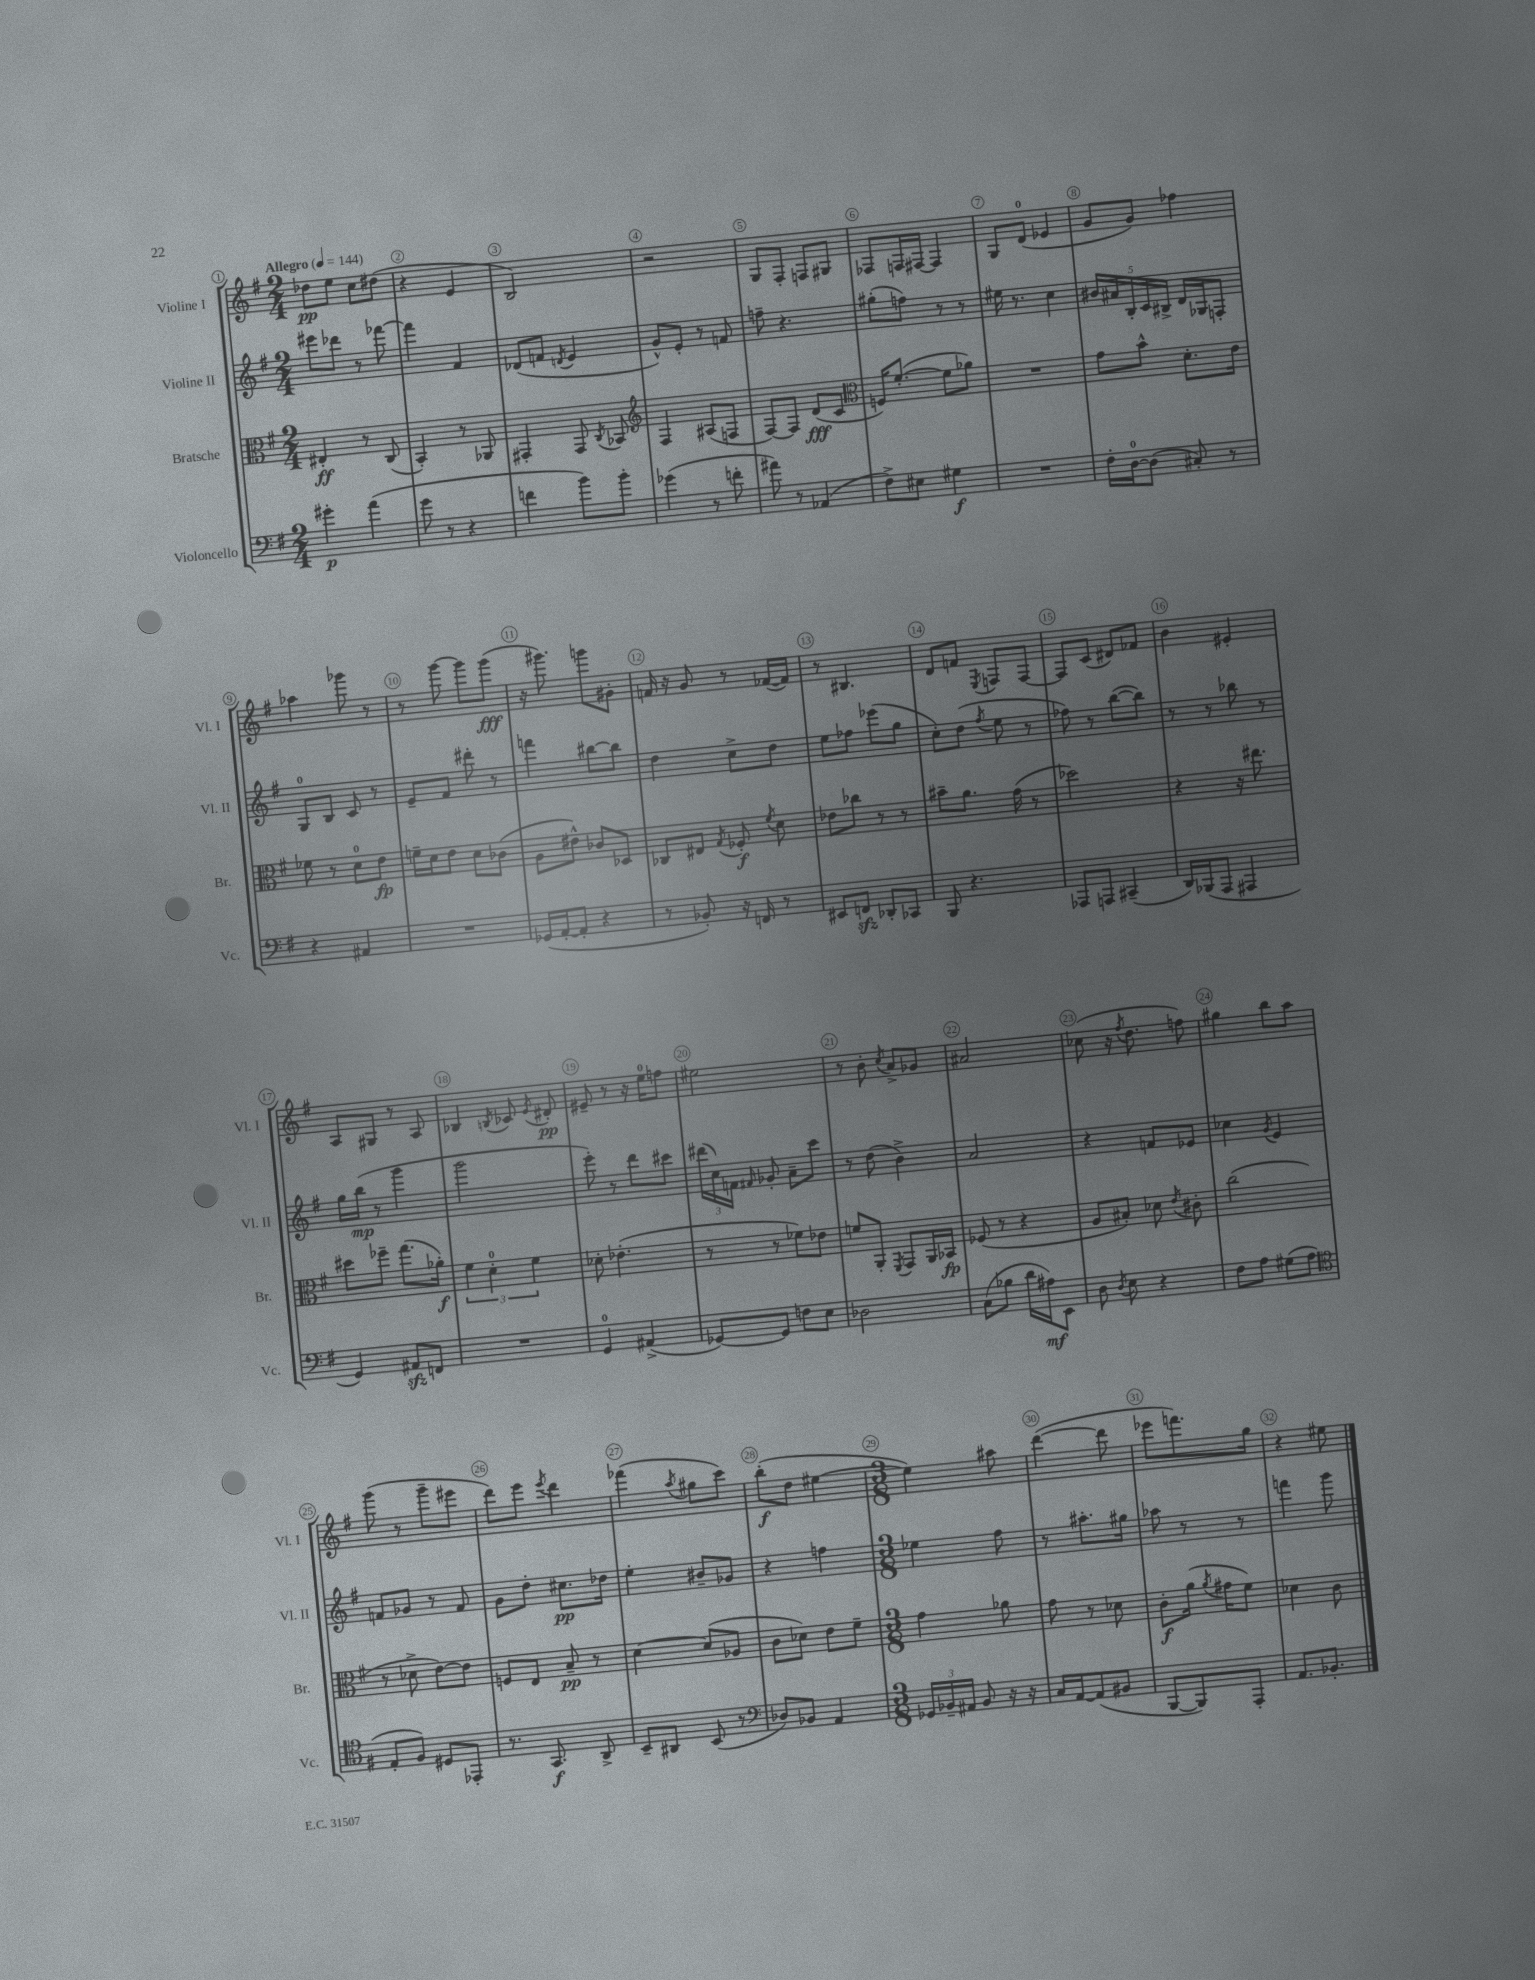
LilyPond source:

<<
\new StaffGroup <<
\new Staff = "s0" \with { instrumentName = "Violine I" shortInstrumentName = "Vl. I" } {
    \clef treble \key g \major \numericTimeSignature \time 2/4 \tempo "Allegro" 4 = 144
    \autoBeamOff des''8[\pp e''8] c''8[ dis''8]( |
    r4 e'4 |
    b2) |
    r2 |
    g8[ fis8]-. f8[ gis8] |
    fes8[ f16 fis16]~ fis4 |
    g8[ d'8]-0( ees'4 |
    g'8[ g'8]) fes''4 |
    aes''4 ges'''8 r8 |
    r8 g'''8~ g'''8[ g'''8]\fff( |
    r16 gis'''8.) g'''8[ gis'8]-. |
    f'16 r16 g'8 r8 fes'16[~( fes'16]) |
    r8 bis4. |
    d'8[ f'8] \acciaccatura { e8 } f8[ f8]~ |
    f8[ c'8]( dis'8[) fes'8] |
    b'4 eis'4-. |
    a8[ gis8] r8 a8 |
    bes4 \acciaccatura { b8 } ces'8 \acciaccatura { e'8 } dis'8-.\pp |
    eis'8-- r8 r16 e''16[-0 f''8] |
    eis''2 |
    r8 b'8-. \acciaccatura { c''8 } a'8[-> ges'8] |
    ais'2 |
    ces''8( r16 \acciaccatura { fis''8 } d''8. f''8) |
    gis''4 b''8[ a''8] |
    g'''8( r8 g'''8[-- eis'''8] |
    d'''8[) e'''8] \acciaccatura { e'''8 } d'''4 |
    fes'''4( \acciaccatura { a''8 } gis''8[ c'''8]) |
    b''8[-.\f( d''8] eis''4~ |
    \numericTimeSignature \time 3/8 eis''4) ais''8 |
    d'''4~( d'''8 |
    ees'''8[ f'''8.) g''16] |
    r4 eis''8 \bar "|." |
}
\new Staff = "s1" \with { instrumentName = "Violine II" shortInstrumentName = "Vl. II" } {
    \clef treble \key g \major \numericTimeSignature \time 2/4
    \autoBeamOff eis'''8[ des'''8] r8 fes'''8~ |
    fes'''4 fis'4 |
    des'8[( f'8] \acciaccatura { d'8 } e'4 |
    g'8[-^) e'8]-. r8 f'8 |
    f''8-- r4. |
    gis''8[-.( f''8]) r8 r8 |
    eis''16 r8. c''4 |
    \tuplet 5/4 { bis'16[ ais'16 b16-. c'16 bis16]-> } d'16[ ges16 f8]-. |
    g8[-0 b8] c'8 r8 |
    e'8[-- fis'8] dis'''8-. r8 |
    f'''4 bis''8[~ bis''8] |
    d''4 c''8[-> d''8] |
    e''8[ fes''8] ees'''8[( g''8] |
    c''8[-.) d''8]( \acciaccatura { fis''8 } e''8 r8 |
    fes''8) r8 b''8[~( b''8]) |
    r8 r8 bes''8 r8 |
    g''16[ b''16]\mp( r8 g'''4 |
    g'''2 |
    e'''8-.) r8 d'''8[ cis'''8] |
    \tuplet 3/2 { dis'''16[( c''16) f'16] } \grace { fis'16 } ges'8-. a'8[-- c'''8] |
    r8 d''8( b'4->) |
    a'2 |
    r4 f'8[ ees'8] |
    ces''4 \acciaccatura { g'8 } e'4 |
    f'8[ ges'8] r8 f'8 |
    g'8[ d''8]-. cis''8.[\pp des''16] |
    e''4-. bis'8[-- ges'8] |
    r4 f''4 |
    \numericTimeSignature \time 3/8 ees''4 fis''8 |
    r8 ais''8.[-. gis''16] |
    aes''8 r8 r8 |
    f'''4 g'''8 \bar "|." |
}
\new Staff = "s2" \with { instrumentName = "Bratsche" shortInstrumentName = "Br." } {
    \clef alto \key g \major \numericTimeSignature \time 2/4
    \autoBeamOff eis4-.\ff r8 c8( |
    b,4-.) r8 aes,8 |
    gis,4-. gis,8 \acciaccatura { c8 } bes,8 |
    \clef treble fis4 ais8[( f8] |
    fis8[~) fis8] d'8[\fff( c'8] |
    \clef alto f16[) fis'8.]~-.( fis'8[ aes'8]) |
    R2 |
    g'8[ b'8]-^ d'8.[-. e'16] |
    fes'8 r8 d'8[-0 e'8]\fp |
    f'16[-- d'16 e'8] d'8[ ces'8]( |
    a8[ eis'8]-^) ces'8[ des8] |
    ces8[ eis8] \acciaccatura { g8 } fes8-.\f \acciaccatura { fis'8 } d'8 |
    ees'8[ ces''8] r8 r8 |
    bis'8[-- a'8.] g'16( r8 |
    des''2) |
    r4 r16 eis''8. |
    dis''8[ fes''8]-- g''8.[( aes'16]-.\f) |
    \tuplet 3/2 { fis'4 d'4-0-. fis'4 } |
    des'8-. ees'4.-.( |
    r8 r8 fes'8[) ees'8] |
    f'8[ a,8]-. \acciaccatura { fis,8 } g,8[ a,16 bes,16]\fp |
    fes8( r8 r4 |
    a8[ bis8]-.) des'8 \acciaccatura { e'8 } cis'8-. |
    c''2( |
    r8 des'8-> e'8[~) e'8] |
    f8[ e8] b8--\pp r8 |
    d'4~ d'8[( aes8] |
    c'8[ des'8]) e'8[ fis'8]-- |
    \numericTimeSignature \time 3/8 g'4 aes'8 |
    g'8 r8 des'8 |
    c'8[-.\f a'16]( \acciaccatura { a'8 } gis'16[ fis'8]) |
    des'4 c'8 \bar "|." |
}
\new Staff = "s3" \with { instrumentName = "Violoncello" shortInstrumentName = "Vc." } {
    \clef bass \key g \major \numericTimeSignature \time 2/4
    \autoBeamOff gis'4-.\p a'4( |
    g'8 r8 r4 |
    f'4 b'8[) b'8]-. |
    ges'4( r8 f'8-. |
    ais'8) r8 aes,4( |
    fis8[->) eis8] gis4\f |
    R2 |
    fis16[-. d16-0~ d8]( cis8-.) r8 |
    r4 ais,4 |
    R2 |
    ges,16[( a,16~-. a,8]-. r4 |
    r8 bes,8-.) r16 f,16 r8 |
    eis,8[ f,8]\sfz des,8[-. ces,8] |
    b,,8 r4. |
    aes,,8[ a,,8] cis,4--( |
    d,16[) bes,,16( a,,8] ais,,4 |
    g,4) ais,8[\sfz f,8] |
    R2 |
    g,4-0 ais,4->( |
    ges,8[~) ges,8] f8[ e8] |
    des2 |
    c8[( bes8] d'16[ ais16\mf) e,8] |
    d8 \acciaccatura { d8 } e8 r4 |
    fis8[ a8] gis8[( a8] |
    \clef tenor e8[-. fis8]) dis8[ ees,8]-. |
    r8. g,8.\f a,8-> |
    b,8[-- ais,8] b,8( r8 |
    \clef bass des8[) bes,8] a,4 |
    \numericTimeSignature \time 3/8 \tuplet 3/2 { ges,16[ bes,16-- ais,16] } bes,8 r16 r16 |
    c16[ a,16~ a,8( bis,8] |
    b,,8[~ b,,8) a,,8]-. |
    a,8.[ bes,8.]-. \bar "|." |
}
>>
>>
\layout { \context { \Score \override BarNumber.break-visibility = ##(#f #t #t) barNumberVisibility = #all-bar-numbers-visible \override BarNumber.stencil = #(make-stencil-circler 0.1 0.3 ly:text-interface::print) } }
